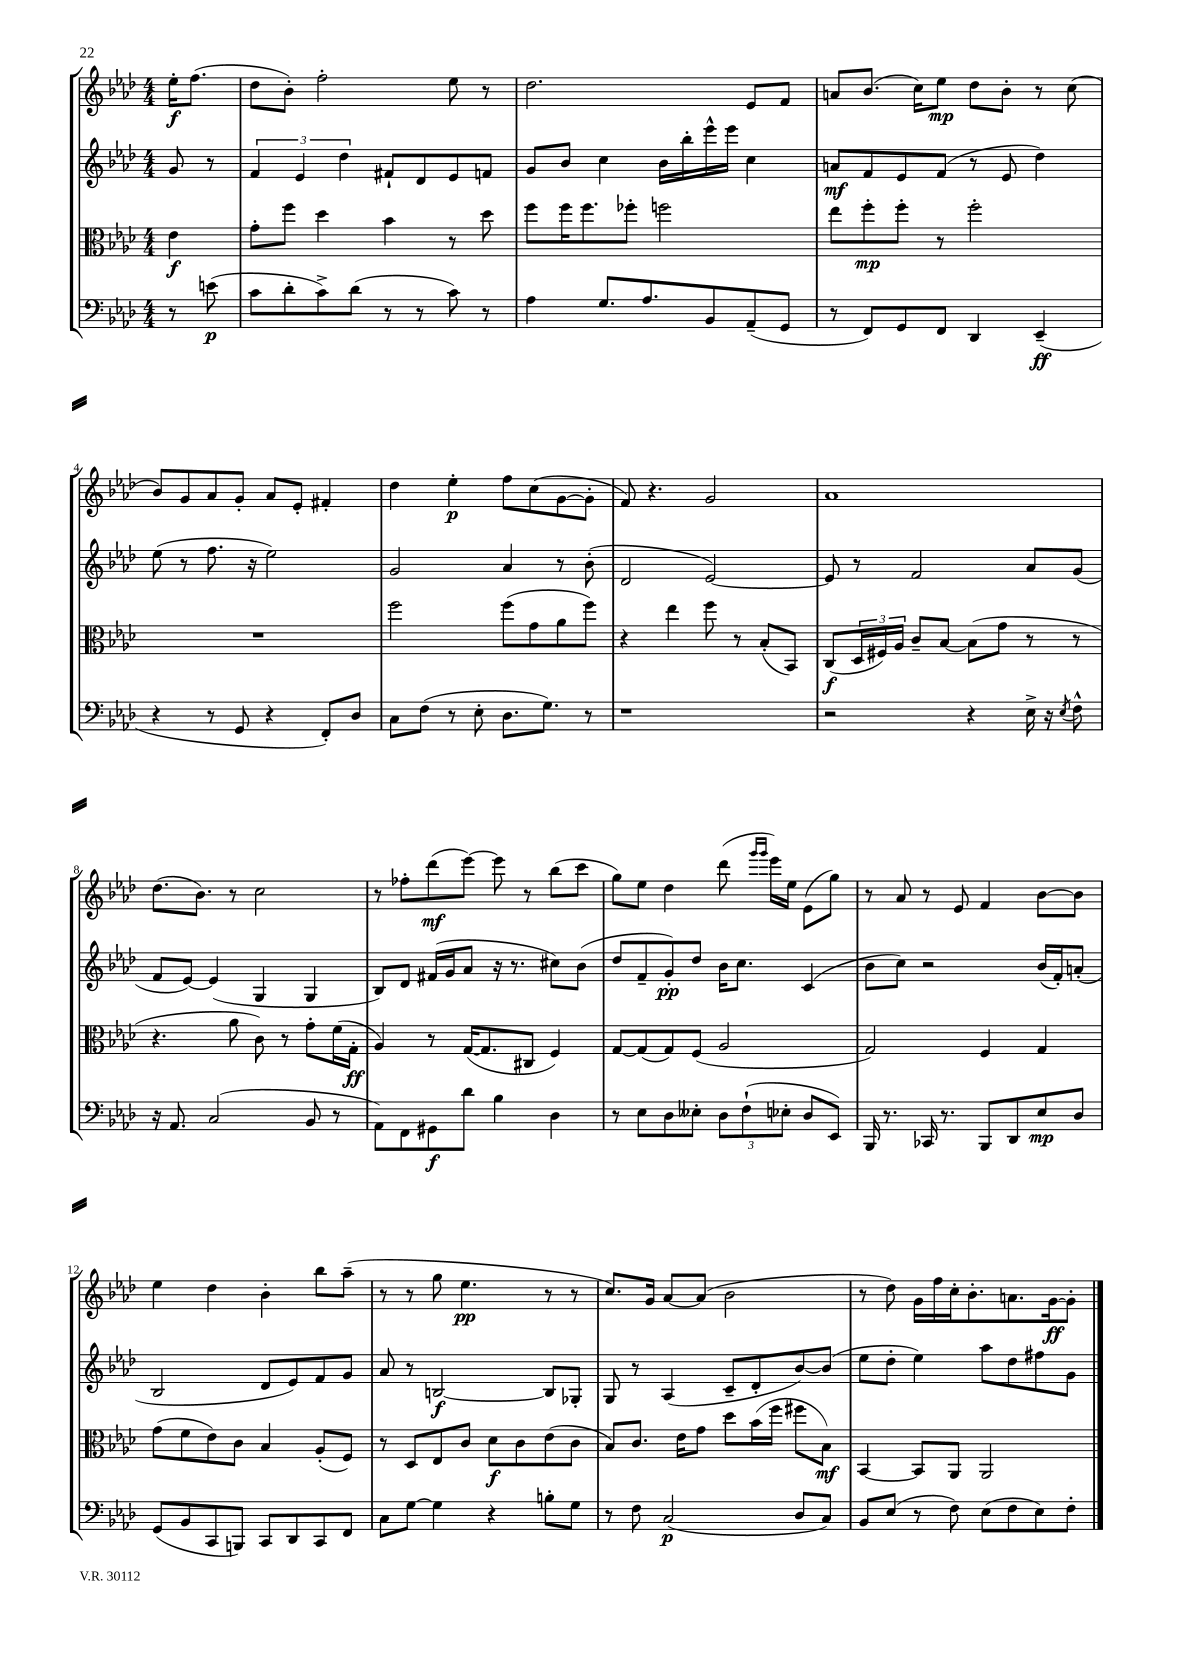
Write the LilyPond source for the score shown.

<<
\new StaffGroup <<
\new Staff = "s0" {
    \clef treble \key aes \major \numericTimeSignature \time 4/4 \partial 4
    ees''16-.\f f''8.( |
    des''8 bes'8-.) f''2-. ees''8 r8 |
    des''2. ees'8 f'8 |
    a'8 bes'8.( c''16) ees''8\mp des''8 bes'8-. r8 c''8( |
    bes'8) g'8 aes'8 g'8-. aes'8 ees'8-. fis'4-. |
    des''4 ees''4-.\p f''8 c''8( g'8~ g'8-. |
    f'8) r4. g'2 |
    aes'1 |
    des''8.( bes'8.) r8 c''2 |
    r8 fes''8-. des'''8\mf( ees'''8~) ees'''8 r8 bes''8( c'''8 |
    g''8) ees''8 des''4 des'''8( \grace { g'''16 g'''16 } ees'''16) ees''16 ees'8( g''8) |
    r8 aes'8 r8 ees'8 f'4 bes'8~ bes'8 |
    ees''4 des''4 bes'4-. bes''8 aes''8--( |
    r8 r8 g''8 ees''4.\pp r8 r8 |
    c''8.) g'16 aes'8~ aes'8( bes'2 |
    r8 des''8) g'16 f''16 c''16-. bes'8.-. a'8. g'16~\ff g'8-. \bar "|." |
}
\new Staff = "s1" {
    \clef treble \key aes \major \numericTimeSignature \time 4/4 \partial 4
    g'8 r8 |
    \tuplet 3/2 { f'4 ees'4 des''4 } fis'8-! des'8 ees'8 f'8 |
    g'8 bes'8 c''4 bes'16 bes''16-. ees'''16-^ ees'''16 c''4 |
    a'8\mf f'8 ees'8 f'8( r8 ees'8 des''4) |
    ees''8( r8 f''8. r16 ees''2) |
    g'2 aes'4 r8 bes'8-.( |
    des'2 ees'2~) |
    ees'8 r8 f'2 aes'8 g'8( |
    f'8 ees'8~) ees'4( g4 g4 |
    bes8) des'8 fis'16( g'16 aes'8 r16 r8. cis''8) bes'8( |
    des''8 f'8-- g'8-.\pp) des''8 bes'16 c''8. c'4( |
    bes'8 c''8) r2 bes'16( f'16-.) a'8-.( |
    bes2 des'8 ees'8) f'8 g'8 |
    aes'8 r8 b2~\f b8 ges8-. |
    g8 r8 aes4( c'8-- des'8-. bes'8~) bes'8( |
    ees''8 des''8-. ees''4) aes''8 des''8 fis''8 g'8 \bar "|." |
}
\new Staff = "s2" {
    \clef alto \key aes \major \numericTimeSignature \time 4/4 \partial 4
    ees'4\f |
    g'8-. f''8 des''4 bes'4 r8 des''8 |
    f''8 f''16 f''8. fes''8-. f''2 |
    ees''8 f''8-.\mp f''8-. r8 f''2-. |
    R1 |
    f''2 f''8( g'8 aes'8 f''8) |
    r4 ees''4 f''8 r8 bes8-.( bes,8) |
    c8\f( \tuplet 3/2 { des16 fis16) aes16 } c'8-- bes8~ bes8( g'8 r8 r8 |
    r4. aes'8 c'8) r8 g'8-. f'16( g16-.\ff |
    aes4) r8 g16~( g8. cis8 f4) |
    g8~ g8( g8) f8( aes2 |
    g2) f4 g4 |
    g'8( f'8 ees'8) c'8 bes4 aes8-.( f8) |
    r8 des8 ees8 c'8 des'8\f c'8 ees'8( c'8 |
    bes8) c'8. ees'16 g'8 des''8 bes'16( f''16 fis''8 bes8\mf) |
    bes,4~ bes,8 aes,8 aes,2 \bar "|." |
}
\new Staff = "s3" {
    \clef bass \key aes \major \numericTimeSignature \time 4/4 \partial 4
    r8 e'8\p( |
    c'8 des'8-. c'8->) des'8( r8 r8 c'8) r8 |
    aes4 g8. aes8. bes,8 aes,8--( g,8 |
    r8 f,8) g,8 f,8 des,4 ees,4--\ff( |
    r4 r8 g,8 r4 f,8-.) des8 |
    c8 f8( r8 ees8-. des8. g8.) r8 |
    r1 |
    r2 r4 ees16-> r16 \acciaccatura { ees8 } f8-^ |
    r16 aes,8. c2( bes,8 r8 |
    aes,8) f,8 gis,8\f des'8 bes4 des4 |
    r8 ees8 des8 eeses8-. \tuplet 3/2 { des8 f8-!( ees8-. } des8 ees,8) |
    bes,,16 r8. ces,16 r8. bes,,8 des,8 ees8\mp des8 |
    g,8( bes,8 c,8 b,,8) c,8 des,8 c,8 f,8 |
    c8 g8~ g4 r4 b8-. g8 |
    r8 f8 c2\p( des8 c8) |
    bes,8 ees8( r8 f8) ees8( f8 ees8) f8-. \bar "|." |
}
>>
>>
